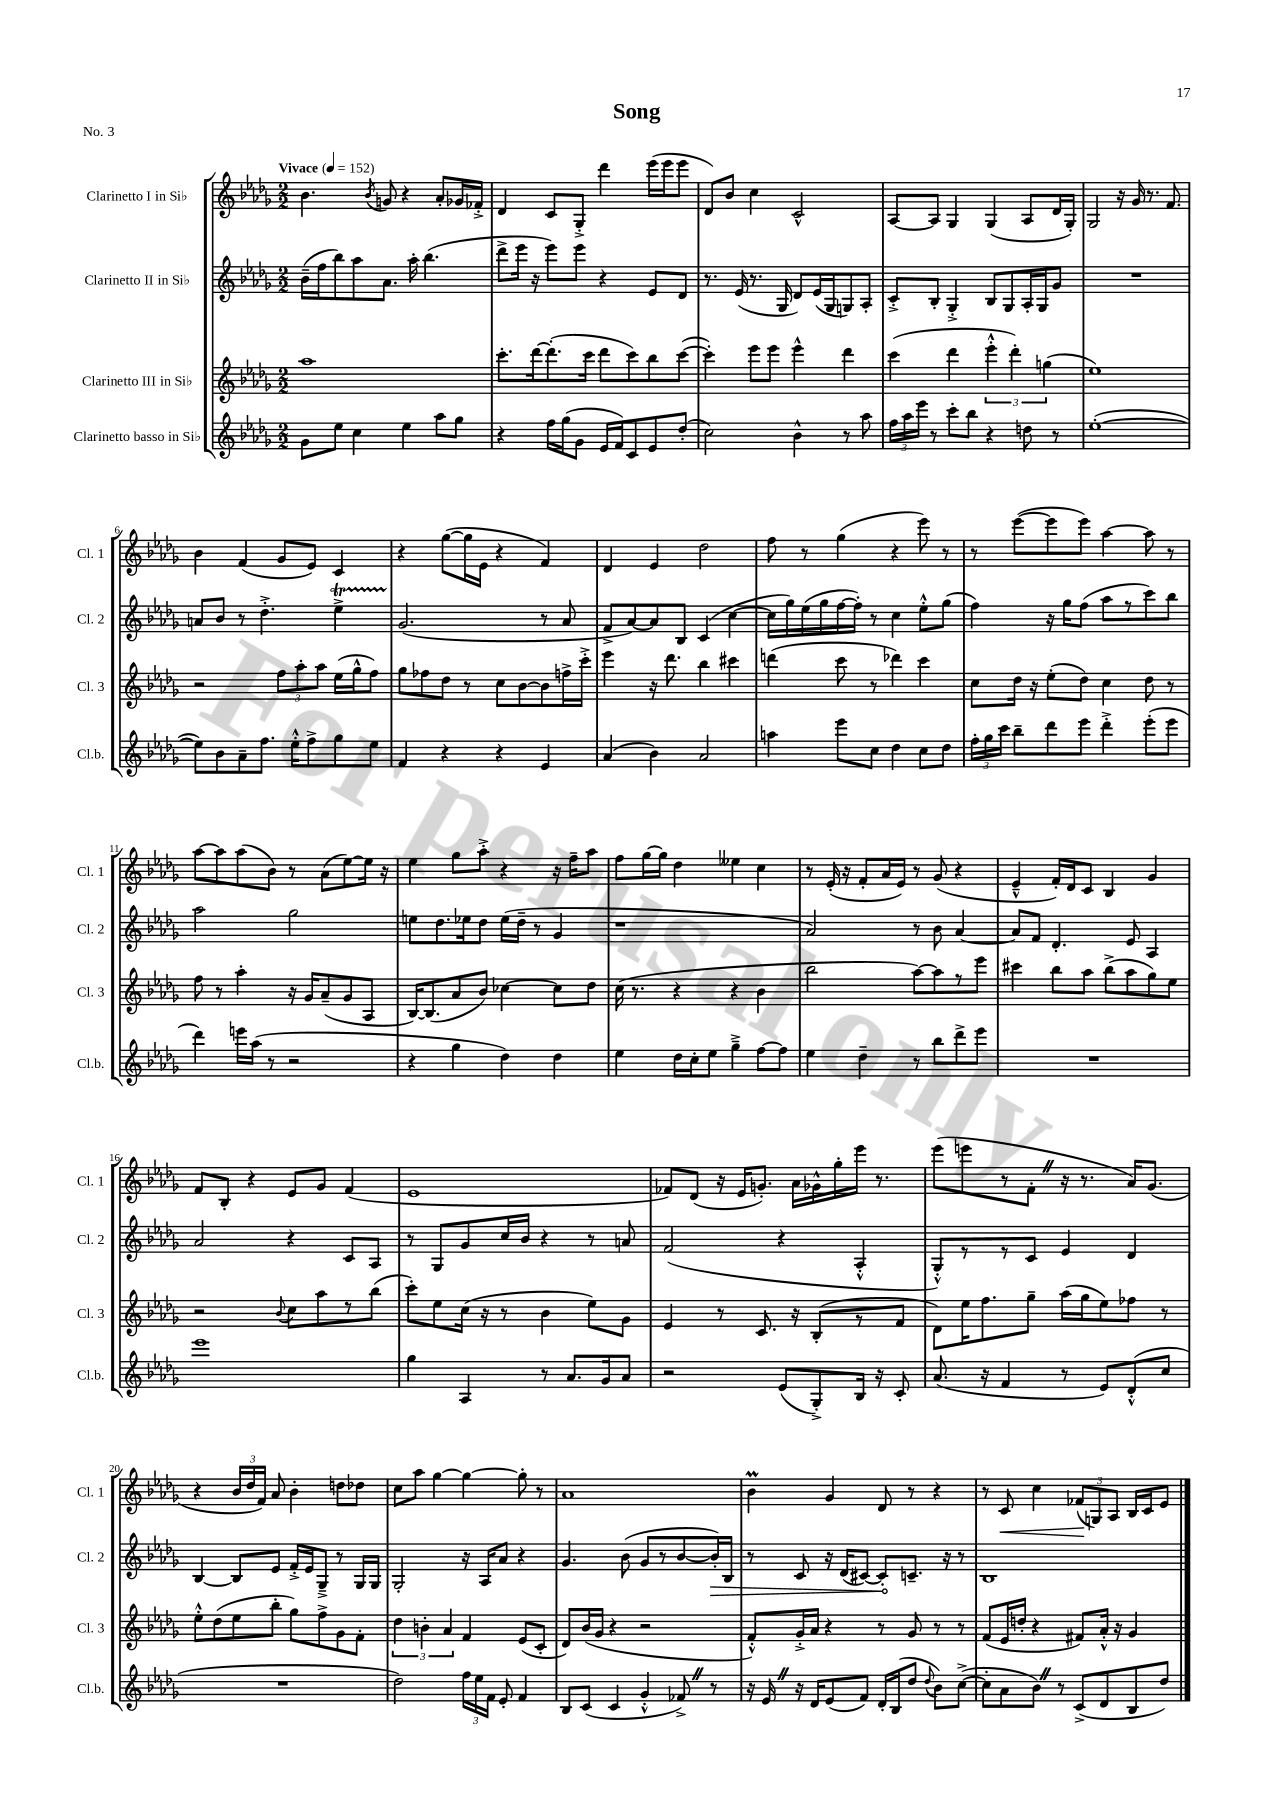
\header { title = "Song" piece = "No. 3" }
<<
\new StaffGroup <<
\new Staff = "s0" \with { instrumentName = "Clarinetto I in Sib" shortInstrumentName = "Cl. 1" } {
    \clef treble \key des \major \numericTimeSignature \time 2/2 \tempo "Vivace" 4 = 152
    \autoBeamOff bes'4. \acciaccatura { bes'8 } g'8 r4 aes'8[-. ges'16 fes'16]-.-> |
    des'4 c'8[ ges8]-.-> des'''4 ees'''16[( ees'''16 ees'''8] |
    des'8[) bes'8] c''4 c'2-^ |
    aes8[~ aes8] ges4 ges4( aes8[ des'16 ges16]-.) |
    ges2 r16 ges'16 r8. f'8. |
    bes'4 f'4( ges'8[ ees'8]) c'4 |
    r4 ges''8[~( ges''16 ees'16] r4 f'4) |
    des'4 ees'4 des''2 |
    f''8 r8 ges''4( r4 ees'''8) r8 |
    r8 ees'''8[~( ees'''8 ees'''8]) aes''4~ aes''8 r8 |
    aes''8[~ aes''8 aes''8( bes'8]) r8 aes'8[( ees''8~) ees''16] r16 |
    ees''4 ges''8[ aes''8]-.-> r4 r16 f''16[-- aes''8] |
    f''8[ ges''16~ ges''16] des''4 eeses''4 c''4 |
    r8 ees'16-.( r16 f'8[-. aes'16 ees'16]) r8 ges'8( r4 |
    ees'4---^ f'16[-.) des'16 c'8] bes4 ges'4 |
    f'8[ bes8]-. r4 ees'8[ ges'8] f'4( |
    ees'1 |
    fes'8[) des'8]( r16 ees'16[ g'8.]-.) aes'16[ ges'16-^ ges''16-. ees'''16] r8. |
    ees'''8[( e'''8 r8 f'8]-. \once \override BreathingSign.text = \markup { \musicglyph "scripts.caesura.straight" } \breathe r16 r8. aes'16[) ges'8.]( |
    r4 \tuplet 3/2 { bes'16[ des''16 f'16]) } aes'8 bes'4-. d''8[ des''8] |
    c''8[ aes''8] ges''4~ ges''4~ ges''8-. r8 |
    aes'1 |
    bes'4\prall ges'4 des'8 r8 r4 |
    r8 c'8\< c''4 \tuplet 3/2 { fes'8[\!( g8) aes8] } bes16[ c'16 ees'8] \bar "|." |
}
\new Staff = "s1" \with { instrumentName = "Clarinetto II in Sib" shortInstrumentName = "Cl. 2" } {
    \clef treble \key des \major \numericTimeSignature \time 2/2
    \autoBeamOff bes'16[--( f''16 bes''8) aes''8 aes'8.] aes''16-. bes''4.( |
    des'''8[-> ees'''16] r16 ees'''8[) ees'''8] r4 ees'8[ des'8] |
    r8. ees'16( r8. ges16 des'8[) ees'16( ges16 g8) aes8]-. |
    c'8[-.-> bes8]-. ges4-.-> bes8[ ges8 aes16-. ges16 ges'8] |
    R1 |
    a'8[ bes'8] r8 des''4.-.-> ees''4->\startTrillSpan |
    ges'2.\stopTrillSpan( r8 aes'8 |
    f'8[-> aes'8~) aes'8 bes8] c'4( c''4~ |
    c''16[ ges''16) ees''16( ges''16 f''16~ f''16]-.) r8 c''4 ees''8[-.-^ ges''8]( |
    f''4) r16 ges''16[ f''8]( aes''8[ r8 c'''8) bes''8] |
    aes''2 ges''2 |
    e''8[ des''8. ees''16 des''8] ees''16[( des''16]-- r8 ges'4 |
    r1 |
    aes'2) r8 bes'8 aes'4~ |
    aes'8[ f'8] des'4.-. ees'8 aes4 |
    aes'2 r4 c'8[ aes8] |
    r8 ges8[ ges'8 c''16 bes'16] r4 r8 a'8 |
    f'2( r4 aes4-.-^ |
    ges8[-.-^) r8 r8 c'8] ees'4 des'4 |
    bes4~ bes8[ ees'8] f'16[-.-> ees'16 ges8]---> r8 ges16[ ges16] |
    ges2-. r16 aes16[ aes'8] r4 |
    ges'4. bes'8( ges'8[ r8 bes'8~ \once \override Hairpin.circled-tip = ##t bes'16-.\>) bes16] |
    r8 c'8 r16 des'16[( cis'8]~) cis'8[-.\! c'8.]-- r16 r8 |
    bes1 \bar "|." |
}
\new Staff = "s2" \with { instrumentName = "Clarinetto III in Sib" shortInstrumentName = "Cl. 3" } {
    \clef treble \key des \major \numericTimeSignature \time 2/2
    \autoBeamOff aes''1 |
    c'''8.[-. des'''16~ des'''8.-.( c'''16] des'''8[ c'''8) bes''8 c'''8]~( |
    c'''4-.) ees'''8[ ees'''8] ees'''4-^ des'''4 |
    c'''4( des'''4 \tuplet 3/2 { ees'''4-.-^ des'''4-.) g''4( } |
    ees''1) |
    r2 \tuplet 3/2 { f''8[ aes''8-. aes''8] } ees''16[( ges''16-^ f''8]) |
    ges''8[ fes''8 des''8] r8 c''8[ bes'8~ bes'8 f''16-> c'''16]-.-> |
    ees'''4 r16 des'''8. bes''4 cis'''4 |
    d'''4( c'''8 r8 des'''4) c'''4 |
    c''8[ des''16] r16 ees''8[-.( des''8]) c''4 des''8 r8 |
    f''8 r8 aes''4-. r16 ges'16[ aes'8--( ges'8 aes8] |
    bes16[~) bes8.( aes'8 bes'8]) ces''4~ ces''8[ des''8] |
    c''16( r8. r4 r4 bes'4 |
    bes''2 aes''8[~) aes''8 r8 ees'''8] |
    cis'''4 bes''8[ aes''8] bes''8[->( aes''8 ges''8) ees''8] |
    r2 \appoggiatura { bes'8 } c''8[ aes''8 r8 bes''8]( |
    c'''8[-.) ees''8 c''16]( r16 r8 bes'4 ees''8[) ges'8] |
    ees'4 r8 c'8. r16 bes8[-.( r8 f'8] |
    des'8[) ees''16 f''8. ges''8]-- aes''16[( ges''16 ees''8) fes''8] r8 |
    ees''8[-.-^ des''8( ees''8 bes''8]-. ges''8[) f''8-> ges'8 f'8]-. |
    \tuplet 3/2 { des''4 b'4-. aes'4 } f'4 ees'8[( c'8]-. |
    des'8[) bes'16( ges'16] r4 r2 |
    f'8[-.-^) ges'16-.-> aes'16] r4 r8 ges'8 r8 r8 |
    f'8[( ees'16 d''16]-. r4 fis'8[) aes'16]-.-^ r16 ges'4 \bar "|." |
}
\new Staff = "s3" \with { instrumentName = "Clarinetto basso in Sib" shortInstrumentName = "Cl.b." } {
    \clef treble \key des \major \numericTimeSignature \time 2/2
    \autoBeamOff ges'8[ ees''8] c''4 ees''4 aes''8[ ges''8] |
    r4 f''16[ ges''16( ges'8] ees'16[ f'16) c'8 ees'8 des''8]-.( |
    c''2) bes'4-^ r8 aes''8 |
    \tuplet 3/2 { f''16[ aes''16 ees'''16] } r8 c'''8[-. bes''8] r4 d''8 r8 |
    ees''1~-.( |
    ees''8[) bes'8 aes'8-- f''8.] ees''16[-.-^ f''8-> ges''8 ees''8] |
    f'4 r4 r4 ees'4 |
    aes'4( bes'4) aes'2 |
    a''4 ees'''8[ c''8] des''4 c''8[ des''8] |
    \tuplet 3/2 { f''16[-. ges''16 c'''16] } bes''8[-- des'''8 ees'''8] des'''4-.-> ees'''8[-.( ees'''8] |
    des'''4) e'''16[ aes''16]( r8 r2 |
    r4 ges''4 des''4) des''4 |
    ees''4 des''16[ c''16-. ees''8] ges''4---> f''8[~ f''8] |
    ees''4 des''4-- r8 bes''8[ des'''8-> ees'''8] |
    R1 |
    ees'''1 |
    ges''4 aes4 r8 aes'8.[ ges'16 aes'8] |
    r2 ees'8[( ges8-.->) bes16] r16 c'8-. |
    aes'8.( r16 f'4 r8 ees'8[) des'8-.-^( c''8] |
    R1 |
    des''2) \tuplet 3/2 { f''16[ ees''16 f'16] } ees'8-. f'4 |
    bes8[ c'8]( c'4 ges'4-.-^ fes'8->) \once \override BreathingSign.text = \markup { \musicglyph "scripts.caesura.straight" } \breathe r8 |
    r16 ees'16 \once \override BreathingSign.text = \markup { \musicglyph "scripts.caesura.straight" } \breathe r16 des'16[ ees'8( f'8]) des'16[-. bes16( des''8] \appoggiatura { des''8 } bes'8[) c''8]~->( |
    c''8[-. aes'8 bes'8]) \once \override BreathingSign.text = \markup { \musicglyph "scripts.caesura.straight" } \breathe r8 c'8[->( des'8 bes8 des''8]) \bar "|." |
}
>>
>>
